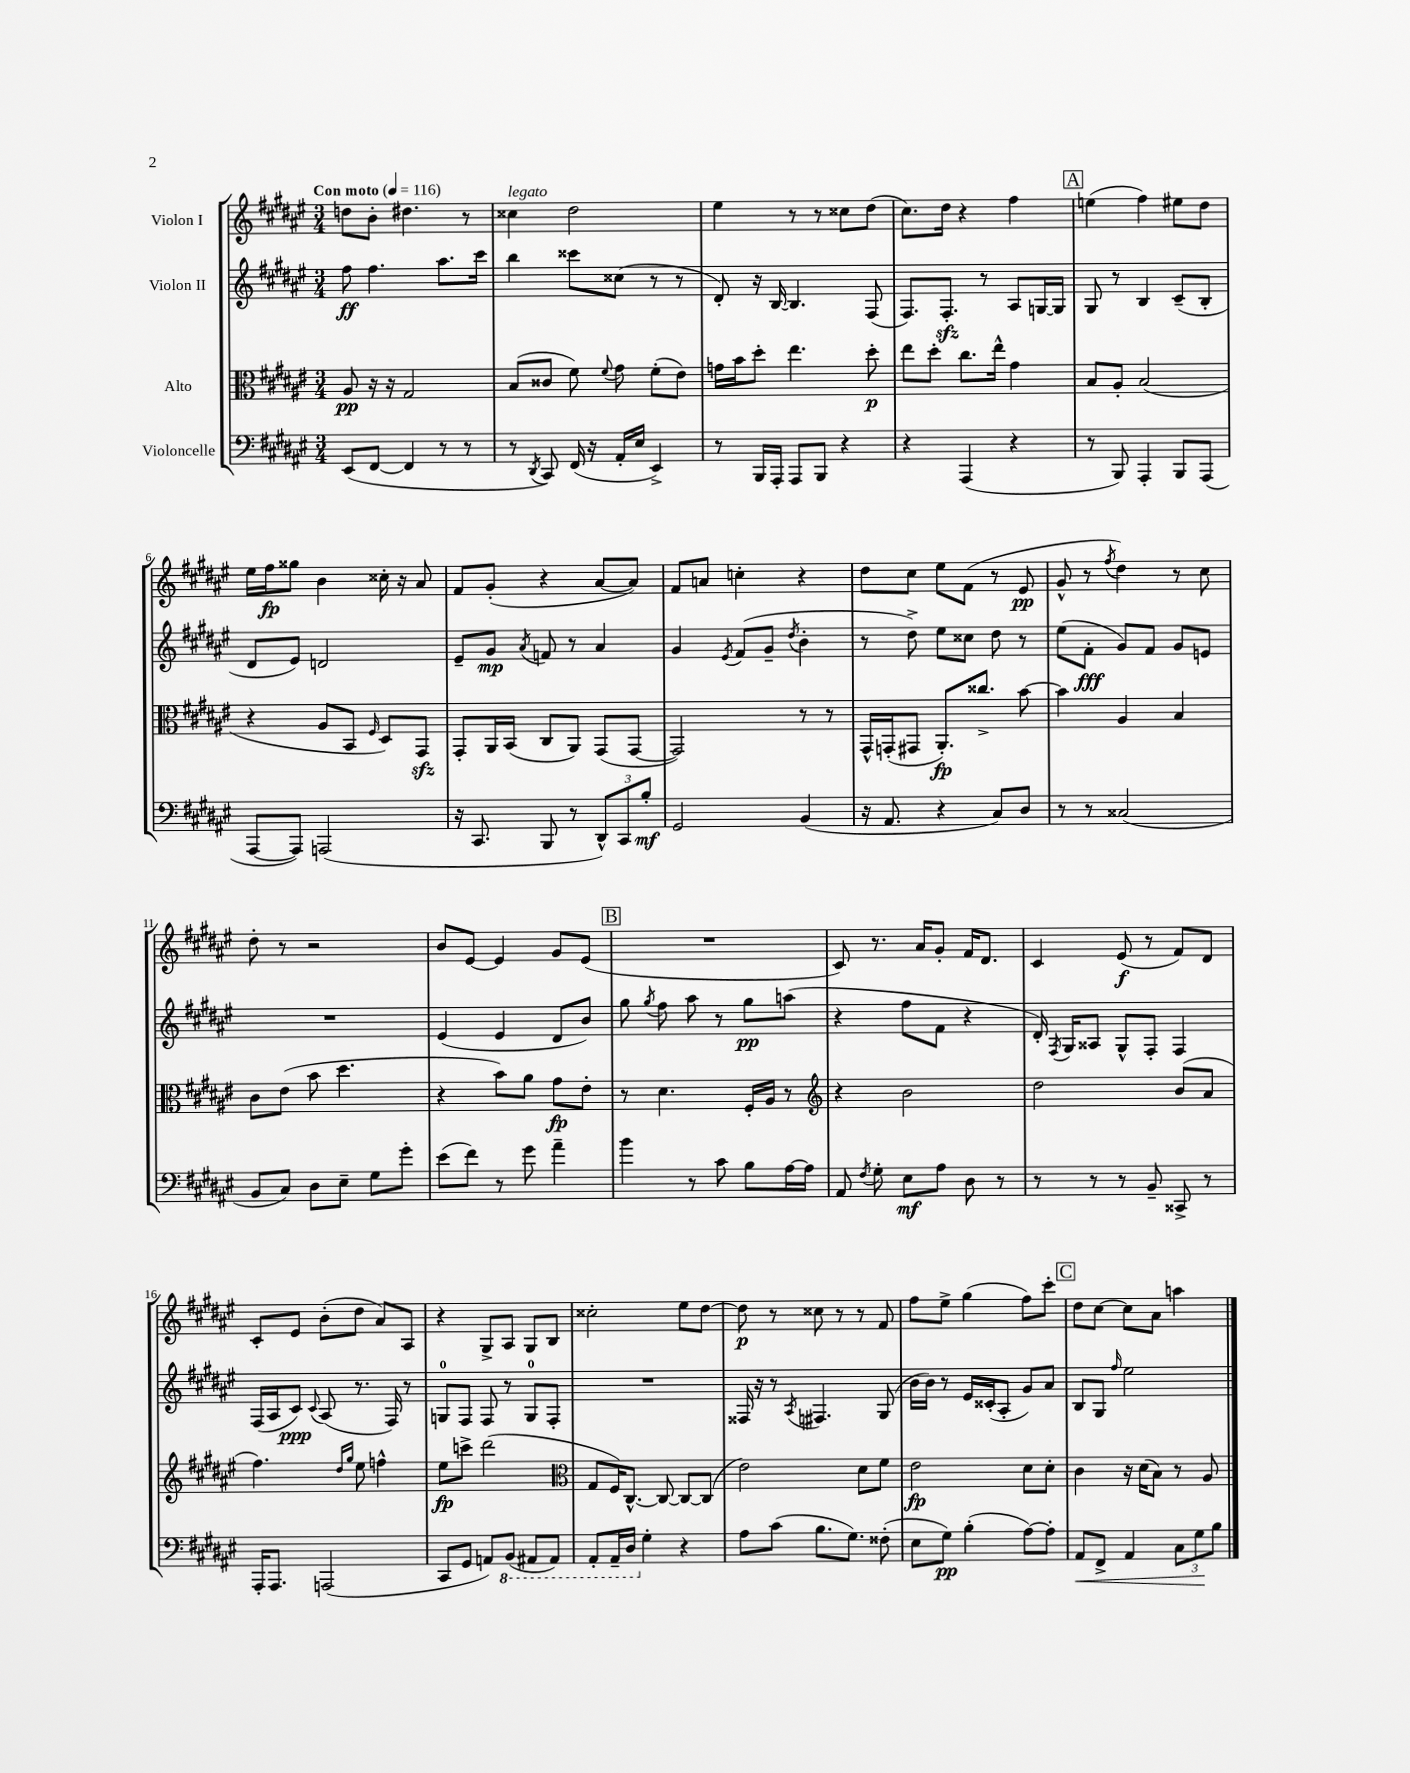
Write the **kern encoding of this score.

**kern	**dynam	**kern	**dynam	**kern	**dynam	**kern	**dynam
*part4	*part4	*part3	*part3	*part2	*part2	*part1	*part1
*staff4	*staff4	*staff3	*staff3	*staff2	*staff2	*staff1	*staff1
*I"Violoncelle	*	*I"Alto	*	*I"Violon II	*	*I"Violon I	*
*clefF4	*	*clefC3	*	*clefG2	*	*clefG2	*
*k[f#c#g#d#a#e#]	*	*k[f#c#g#d#a#e#]	*	*k[f#c#g#d#a#e#]	*	*k[f#c#g#d#a#e#]	*
*M3/4	*	*M3/4	*	*M3/4	*	*M3/4	*
*MM116	*	*MM116	*	*MM116	*	*MM116	*
=1	=1	=1	=1	=1	=1	=1	=1
!	!	!	!	!	!	!LO:TX:a:B:t=Con moto	!
(8EE#/L	.	8A#/	pp	8ff#\	ff	8ddn\L	.
[8FF#/J	.	16r	.	4.ff#\	.	8b'\J	.
.	.	16r	.	.	.	.	.
4FF#/]	.	2G#/	.	.	.	4.dd#X\	.
8r	.	.	.	8.aa#\L	.	.	.
8r	.	.	.	.	.	8r	.
.	.	.	.	16ccc#\Jk	.	.	.
=2	=2	=2	=2	=2	=2	=2	=2
!	!	!	!	!	!	!LO:TX:a:i:t=legato	!
8r	.	(8B/L	.	4bb\	.	4cc##X\	.
8qDD#/	.	.	.	.	.	.	.
8CC#/)	.	8c##X/J	.	.	.	.	.
(16FF#/	.	8f#\)	.	8ccc##X\L	.	2dd#\	.
16r	.	.	.	.	.	.	.
.	.	8qqf#/	.	.	.	.	.
16AA#'/LL	.	8g#\	.	(8cc##X\J	.	.	.
16E#/JJ	.	.	.	.	.	.	.
4EE#^/)	.	(8f#'\L	.	8r	.	.	.
.	.	8e#\J)	.	8r	.	.	.
=3	=3	=3	=3	=3	=3	=3	=3
8r	.	16gn\LL	.	8d#'/)	.	4ee#\	.
.	.	16b\J	.	.	.	.	.
16BBB/LL	.	8dd#'\J	.	16r	.	.	.
16AAA#'/JJ	.	.	.	[16B/	.	.	.
8AAA#/L	.	4.ee#\	.	4.B/]	.	8r	.
8BBB/J	.	.	.	.	.	8r	.
4r	.	.	.	.	.	8cc##X\L	.
.	.	8dd#'\	p	(8F#/	.	(8dd#\J	.
=4	=4	=4	=4	=4	=4	=4	=4
4r	.	8ee#\L	.	8.F#/L)	.	8.cc#\L)	.
.	.	8dd#'\J	.	.	.	.	.
.	.	.	.	8.F#zz'/J	.	16dd#\Jk	.
(4AAA#/	.	8.cc#\L	.	.	.	4r	.
.	.	.	.	8r	.	.	.
.	.	16ee#^^\Jk	.	.	.	.	.
4r	.	4g#\	.	8A#/L	.	4ff#\	.
.	.	.	.	[16Gn/L	.	.	.
.	.	.	.	16G/JJ]	.	.	.
!!LO:REH:place=s1:t=A
=5	=5	=5	=5	=5	=5	=5	=5
8r	.	8B/L	.	8G#/	.	(4een\	.
8BBB/)	.	8A#'/J	.	8r	.	.	.
4AAA#'/	.	(2B/	.	4B/	.	4ff#\)	.
8BBB/L	.	.	.	(8c#~/L	.	8ee#X\L	.
(8AAA#/J	.	.	.	8B'/J	.	8dd#\J	.
!!LO:LB:g=z
=6	=6	=6	=6	=6	=6	=6	=6
[8AAA#/L	.	4r	.	8d#/L	.	16ee#\LL	.
.	.	.	.	.	.	16ff#\J	fp
8AAA#/J])	.	.	.	8e#/J)	.	8gg##X\J	.
(2AAAn/	.	8A#/L	.	2dn/	.	4b\	.
.	.	8BB/J	.	.	.	.	.
.	.	16qqF#/	.	.	.	.	.
.	.	8D#/L)	.	.	.	16cc##X'\	.
.	.	.	.	.	.	16r	.
.	.	8GG#zz/J	.	.	.	8a#/	.
=7	=7	=7	=7	=7	=7	=7	=7
16r	.	8GG#'/L	.	8e#~/L	.	8f#/L	.
8.CC#/	.	.	.	.	.	.	.
.	.	16AA#/L	.	8g#/J	mp	(8g#'/J	.
.	.	(16BB/JJ	.	.	.	.	.
.	.	.	.	8qa#/	.	.	.
8BBB/	.	8C#/L	.	8fn/	.	4r	.
8r	.	8AA#/J)	.	8r	.	.	.
12DD#^^/L)	.	(8GG#/L	.	4a#/	.	[8a#/L	.
12CC#/	.	.	.	.	.	.	.
.	.	[8GG#/J	.	.	.	8a#/J])	.
12B'/J	mf	.	.	.	.	.	.
=8	=8	=8	=8	=8	=8	=8	=8
2GG#/	.	2GG#/])	.	4g#/	.	8f#/L	.
.	.	.	.	.	.	8an/J	.
.	.	.	.	8qe#/	.	.	.
.	.	.	.	(8f#/L	.	4ccn'\	.
.	.	.	.	8g#~/J	.	.	.
.	.	.	.	8qdd#/	.	.	.
(4BB/	.	8r	.	4b'\	.	4r	.
.	.	8r	.	.	.	.	.
=9	=9	=9	=9	=9	=9	=9	=9
16r	.	16GG#^^/LL	.	8r	.	8dd#\L	.
8.AA#/	.	(16GGn'/J	.	.	.	.	.
.	.	8GG#X/J	.	8dd#^\)	.	8cc#\J	.
4r	.	8.AA#'/L)	fp	8ee#\L	.	8ee#\L	.
.	.	.	.	8cc##X\J	.	(8f#\J	.
.	.	8.cc##X^/J	.	.	.	.	.
8C#/L)	.	.	.	8dd#\	.	8r	.
8D#/J	.	[8b\	.	8r	.	8e#/	pp
=10	=10	=10	=10	=10	=10	=10	=10
8r	.	4b\]	.	(8ee#\L	.	8g#^^/	.
8r	.	.	.	8f#'\J	fff	8r	.
.	.	.	.	.	.	8qff#/	.
(2C##X/	.	4A#/	.	8g#/L)	.	4dd#\)	.
.	.	.	.	8f#/J	.	.	.
.	.	4B/	.	8g#/L	.	8r	.
.	.	.	.	8en/J	.	8cc#\	.
!!LO:LB:g=z
=11	=11	=11	=11	=11	=11	=11	=11
8BB/L	.	8c#\L	.	2.r	.	8dd#'\	.
8C#/J)	.	(8e#\J	.	.	.	8r	.
8D#\L	.	8b\	.	.	.	2r	.
8E#~\J	.	4.dd#\	.	.	.	.	.
8G#\L	.	.	.	.	.	.	.
8g#'\J	.	.	.	.	.	.	.
=12	=12	=12	=12	=12	=12	=12	=12
(8e#\L	.	4r	.	(4e#/	.	8b/L	.
8f#\J)	.	.	.	.	.	[8e#/J	.
8r	.	8b\L)	.	4e#/	.	4e#/]	.
8g#\	.	8a#\J	.	.	.	.	.
4a#~\	.	8g#\L	fp	8d#/L	.	8g#/L	.
.	.	8e#'\J	.	8b/J)	.	(8e#/J	.
!!LO:REH:place=s1:t=B
=13	=13	=13	=13	=13	=13	=13	=13
4b\	.	8r	.	8gg#\	.	2.r	.
.	.	.	.	8qgg#/	.	.	.
.	.	4.d#\	.	8ff#\	.	.	.
8r	.	.	.	8aa#\	.	.	.
8c#\	.	.	.	8r	.	.	.
8B\L	.	16F#'/LL	.	8gg#\L	pp	.	.
.	.	16A#/JJ	.	.	.	.	.
[16A#\L	.	8r	.	(8aan\J	.	.	.
16A#\JJ]	.	.	.	.	.	.	.
=14	=14	=14	=14	=14	=14	=14	=14
*	*	*clefG2	*	*	*	*	*
8AA#/	.	4r	.	4r	.	8c#/)	.
8qF#/	.	.	.	.	.	.	.
8G#'\	.	.	.	.	.	8.r	.
8E#\L	mf	2b\	.	8ff#\L	.	.	.
.	.	.	.	.	.	16a#/KL	.
8A#\J	.	.	.	8f#\J	.	8g#'/J	.
8D#\	.	.	.	4r	.	16f#/KL	.
.	.	.	.	.	.	8.d#/J	.
8r	.	.	.	.	.	.	.
=15	=15	=15	=15	=15	=15	=15	=15
8r	.	2dd#\	.	16d#'/)	.	4c#/	.
.	.	.	.	8qF#/	.	.	.
.	.	.	.	16G#/KL	.	.	.
8r	.	.	.	8A##X/J	.	.	.
8r	.	.	.	8G#^^/L	.	(8e#/	f
8BB~/	.	.	.	8F#'/J	.	8r	.
8CC##X^/	.	(8b/L	.	4F#/	.	8f#/L)	.
8r	.	8a#/J	.	.	.	8d#/J	.
!!LO:LB:g=z
=16	=16	=16	=16	=16	=16	=16	=16
16AAA#'/KL	.	4.ff#\)	.	(16F#/LL	.	8c#'/L	.
8.AAA#/J	.	.	.	16A#/J	.	.	.
.	.	.	.	8c#/J)	ppp	8e#/J	.
.	.	.	.	8qqc#/	.	.	.
(2AAAn/	.	.	.	(8A#/	.	(8b'\L	.
.	.	16qqdd#/LL	.	.	.	.	.
.	.	16qqgg#/JJ	.	.	.	.	.
.	.	8ee#\	.	8.r	.	8dd#\J	.
.	.	4ffn^^\	.	.	.	8a#/L)	.
.	.	.	.	16F#/)	.	.	.
.	.	.	.	8r	.	8A#/J	.
=17	=17	=17	=17	=17	=17	=17	=17
8CC#/L	.	8ee#\L	fp	8Gn/L	.	4r	.
8GG#/J	.	8cccn^\J	.	8F#/J	.	.	.
8AAn/L)	.	(2ddd#\	.	8F#/	.	8G#^/L	.
*8ba	*	*	*	*	*	*	*
(8BBB/J	.	.	.	8r	.	8A#/J	.
8AAA#X/L	.	.	.	8G/L	.	8G#/L	.
8AAA#/J)	.	.	.	8F#'/J	.	8B/J	.
=18	=18	=18	=18	=18	=18	=18	=18
*	*	*clefC3	*	*	*	*	*
8AAA#'/L	.	8G#/L	.	2.r	.	2cc##X'\	.
16AAA#~/L	.	16F#/K)	.	.	.	.	.
16DD#/JJ	.	[8.C#^^/J	.	.	.	.	.
*X8ba	*	*	*	*	*	*	*
4G#'\	.	.	.	.	.	.	.
.	.	8C#/_	.	.	.	.	.
4r	.	8C#/L_	.	.	.	8ee#\L	.
.	.	(8C#/J]	.	.	.	[8dd#\J	.
=19	=19	=19	=19	=19	=19	=19	=19
8A#\L	.	2e#\)	.	16F##X/	.	8dd#\]	p
.	.	.	.	16r	.	.	.
(8c#\J	.	.	.	8r	.	8r	.
.	.	.	.	8qA#/	.	.	.
8.B\L	.	.	.	4.F#X/	.	8cc##X\	.
.	.	.	.	.	.	8r	.
8.G#\J)	.	.	.	.	.	.	.
.	.	8d#\L	.	.	.	8r	.
(8F##X'\	.	8f#\J	.	(8G#/	.	8f#/	.
=20	=20	=20	=20	=20	=20	=20	=20
8E#\L	.	2e#\	fp	16b\LL	.	8ff#\L	.
.	.	.	.	16b\JJ)	.	.	.
8G#\J)	pp	.	.	8r	.	8ee#^\J	.
(4B'\	.	.	.	16e#/LL	.	(4gg#\	.
.	.	.	.	(16c##X'/J	.	.	.
.	.	.	.	8A#'/J	.	.	.
[8A#\L)	.	8d#\L	.	8g#/L)	.	8ff#\L)	.
8A#'\J]	.	8d#'\J	.	8a#/J	.	8ccc#'\J	.
!!LO:REH:place=s1:t=C
=21	=21	=21	=21	=21	=21	=21	=21
!	!LO:HP:b	!	!	!	!	!	!
8AA#/L	<	4c#\	.	8B/L	.	8dd#\L	.
8FF#^/J	.	.	.	8G#/J	.	[8cc#\J	.
.	.	.	.	16qqff#/	.	.	.
4AA#/	.	16r	.	2ee#\	.	8cc#\L]	.
.	.	(16d#\KL	.	.	.	.	.
.	.	8B\J)	.	.	.	8a#\J	.
12C#\L	.	8r	.	.	.	4aan\	.
12G#\	.	.	.	.	.	.	.
.	.	8A#/	.	.	.	.	.
12B\J	[	.	.	.	.	.	.
==	==	==	==	==	==	==	==
*-	*-	*-	*-	*-	*-	*-	*-
